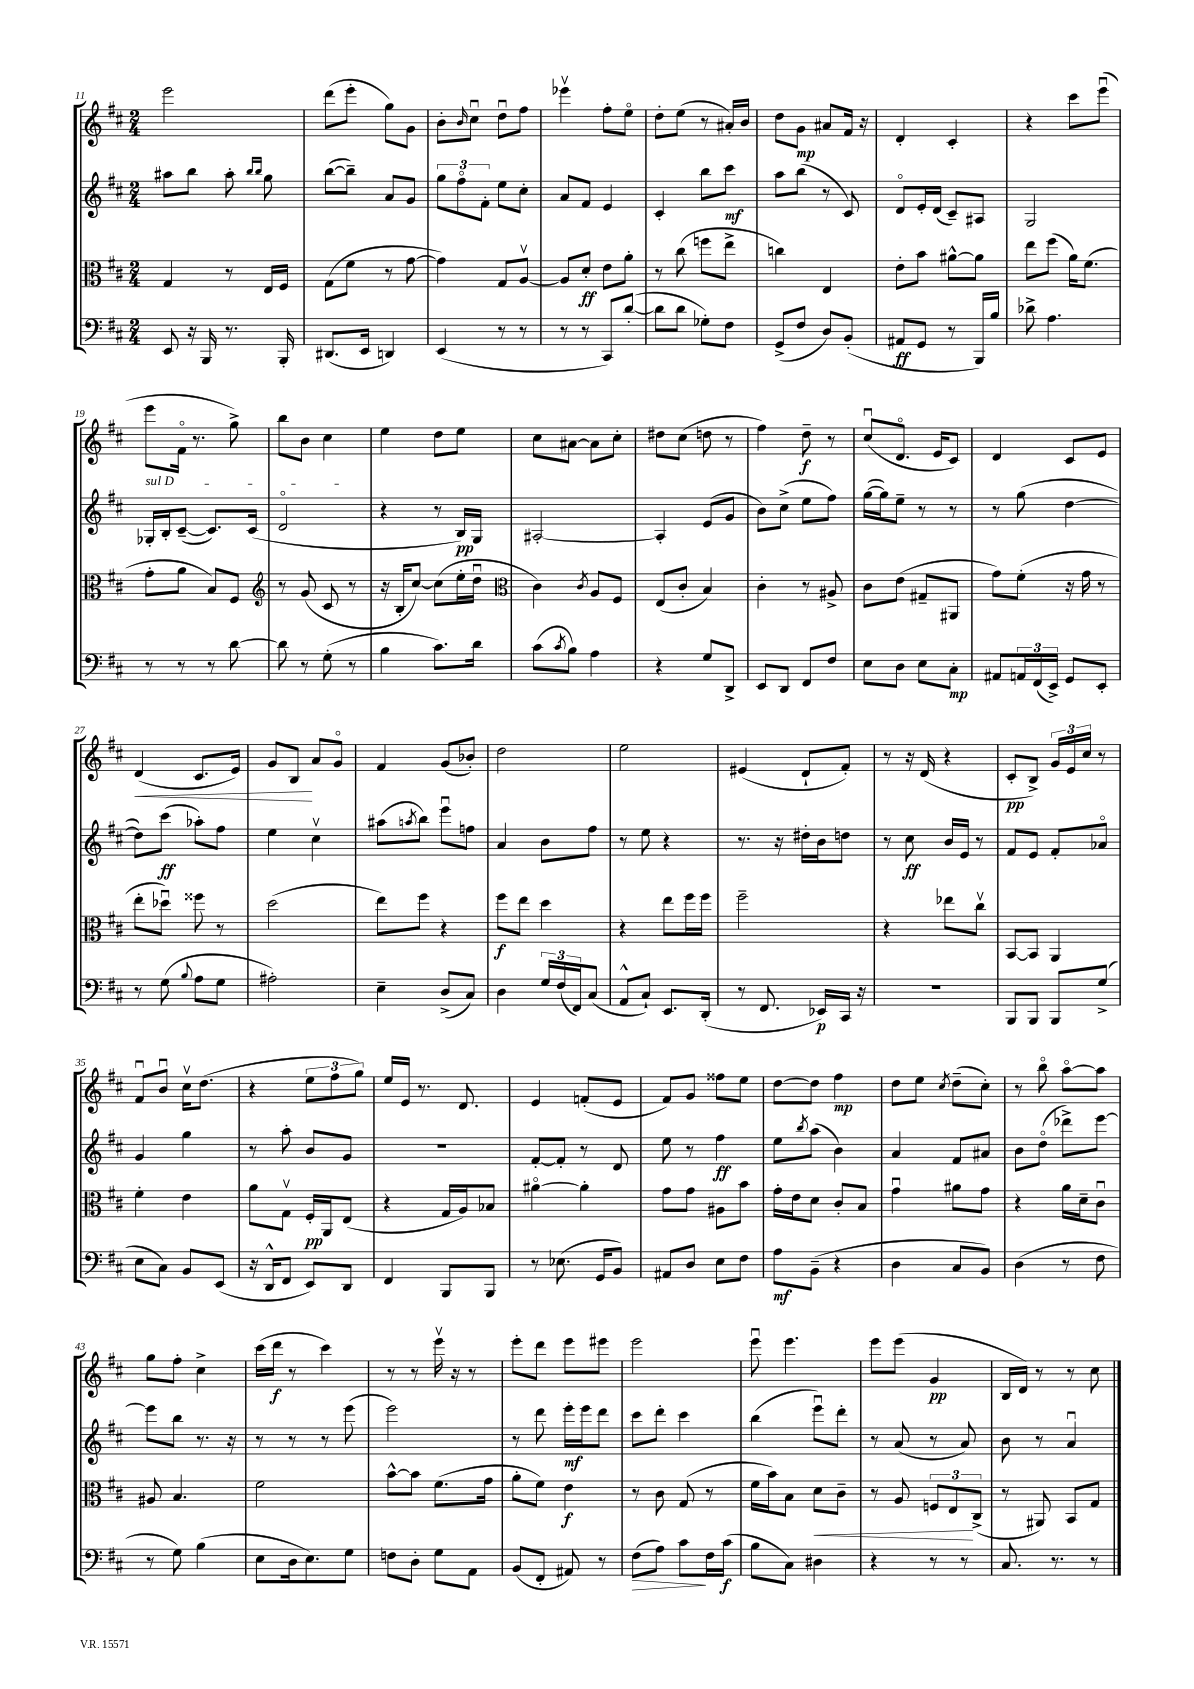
<<
\new StaffGroup <<
\new Staff = "s0" {
    \clef treble \key d \major \numericTimeSignature \time 2/4
    e'''2 |
    d'''8( e'''8-. g''8) g'8 |
    b'8-. \grace { b'16 } cis''8\downbow d''8\downbow fis''8 |
    ees'''4\upbow fis''8-. e''8\flageolet |
    d''8-. e''8( r8 ais'16-.) b'16 |
    d''8 g'8\mp ais'8 fis'16 r16 |
    d'4-. cis'4-. |
    r4 cis'''8 e'''8\downbow( |
    e'''8 fis'16\flageolet r8. g''8->) |
    b''8 b'8 cis''4 |
    e''4 d''8 e''8 |
    cis''8 ais'8~ ais'8 cis''8-. |
    dis''8 cis''8( d''8 r8 |
    fis''4) d''8--\f r8 |
    cis''8\downbow( d'8.\flageolet e'16 cis'8) |
    d'4 cis'8 e'8 |
    d'4\<( cis'8. e'16) |
    g'8 b8\! a'8 g'8\flageolet |
    fis'4 g'8( bes'8-.) |
    d''2 |
    e''2 |
    eis'4( d'8-! fis'8-.) |
    r8 r16 d'16( r4 |
    cis'8-.\pp b8->) \tuplet 3/2 { g'16 e'16 cis''16 } r8 |
    fis'8\downbow b'8\downbow cis''16\upbow d''8.( |
    r4 \tuplet 3/2 { e''8 fis''8 g''8) } |
    e''16 e'16 r8. d'8. |
    e'4 f'8-.( e'8 |
    fis'8) g'8 fisis''8 e''8 |
    d''8~ d''8 fis''4\mp |
    d''8 e''8 \acciaccatura { cis''8 } d''8--( cis''8-.) |
    r8 b''8\flageolet a''8~\flageolet a''8 |
    g''8 fis''8-. cis''4-> |
    cis'''16( d'''16\f r8 cis'''4) |
    r8 r8 e'''16\upbow r16 r8 |
    e'''8-. d'''8 e'''8 eis'''8 |
    e'''2 |
    e'''8\downbow e'''4. |
    e'''8 e'''8( g'4\pp |
    b16 d'16) r8 r8 cis''8 \bar "|." |
}
\new Staff = "s1" {
    \clef treble \key d \major \numericTimeSignature \time 2/4
    ais''8 b''8 ais''8-. \grace { b''16 b''16 } g''8 |
    b''8~( b''8--) a'8 g'8 |
    \tuplet 3/2 { g''8 fis''8\flageolet fis'8-. } e''8 cis''8-. |
    a'8 fis'8 e'4 |
    cis'4-. b''8 cis'''8\mf |
    a''8 b''8( r8 cis'8) |
    d'8\flageolet e'16-. d'16( cis'8--) ais8 |
    g2 |
    \once \override TextSpanner.bound-details.left.text = \markup { \italic "sul D" } ges16-.\startTextSpan b16-. cis'8~--( cis'8.) cis'16( |
    d'2\flageolet\stopTextSpan |
    r4 r8 b16\pp) g16 |
    ais2~-. |
    ais4-. e'8( g'8 |
    b'8) cis''8->( e''8 fis''8) |
    g''16~( g''16) e''8-- r8 r8 |
    r8 g''8( d''4~ |
    d''8) cis'''8\ff( aes''8-.) fis''8 |
    e''4 cis''4\upbow |
    ais''8( \acciaccatura { a''8 } b''8) e'''8\downbow f''8 |
    a'4 b'8 fis''8 |
    r8 e''8 r4 |
    r8. r16 dis''16-. b'16 d''8 |
    r8 cis''8\ff b'16 e'16 r8 |
    fis'8 e'8 fis'8-. aes'8\flageolet |
    g'4 g''4 |
    r8 a''8-. b'8 g'8 |
    R2 |
    fis'8~-. fis'8-. r8 d'8 |
    e''8 r8 fis''4\ff |
    e''8 \acciaccatura { b''8 } a''8( b'4) |
    a'4 fis'8 ais'8 |
    b'8 d''8\flageolet( des'''8->) e'''8~ |
    e'''8 b''8 r8. r16 |
    r8 r8 r8 e'''8( |
    e'''2) |
    r8 d'''8 e'''16-.\mf e'''16 d'''8 |
    cis'''8 d'''8-. cis'''4 |
    b''4( e'''8\downbow) d'''8-. |
    r8 a'8( r8 a'8) |
    b'8 r8 a'4\downbow \bar "|." |
}
\new Staff = "s2" {
    \clef alto \key d \major \numericTimeSignature \time 2/4
    g4 r8 e16 fis16 |
    g8( fis'8 r8 g'8~ |
    g'4) g8 a8~\upbow |
    a8 d'8-.\ff e'8 a'8-. |
    r8 cis''8( f''8 e''8-> |
    c''4) e4 |
    e'8-. b'8 ais'8~-^ ais'8 |
    e''8 fis''8( a'16) fis'8.( |
    g'8-. a'8 b8) fis8 |
    \clef treble r8 g'8( cis'8 r8 |
    r16 b16-. cis''8~) cis''8( e''16-. d''16\downbow |
    \clef alto cis'4) \acciaccatura { cis'8 } a8 fis8 |
    e8( cis'8-. b4) |
    cis'4-. r8 ais8-> |
    cis'8 e'8( gis8-- ais,8 |
    g'8) fis'8-.( r16 g'16 r8 |
    e''8-. des''8\downbow) fisis''8 r8 |
    d''2( |
    e''8) fis''8 r4 |
    fis''8\f e''8 d''4 |
    r4 e''8 fis''16 fis''16 |
    fis''2-- |
    r4 ees''8 cis''8\upbow |
    b,8~ b,8 a,4 |
    fis'4-. e'4 |
    a'8 g8\upbow fis16-.\pp a,16 e8( |
    r4 g16 a16) bes8 |
    ais'4~\flageolet ais'4-. |
    g'8 g'8 ais8 b'8 |
    g'16-. e'16 d'8 cis'8-. b8 |
    g'4\downbow ais'8 g'8 |
    r4 a'16 d'16-- cis'8\downbow |
    ais8 b4. |
    fis'2 |
    b'8~-^ b'8 fis'8.( g'16 |
    a'8-. fis'8) e'4\f |
    r8 cis'8 g8( r8 |
    fis'16 b'16) b8 d'8\< cis'8-- |
    r8 a8 \tuplet 3/2 { f8 e8\! cis8->( } |
    r8 ais,8) b,8 g8 \bar "|." |
}
\new Staff = "s3" {
    \clef bass \key d \major \numericTimeSignature \time 2/4
    e,8 r16 b,,16 r8. b,,16-. |
    dis,8.( e,16 d,4) |
    e,4( r8 r8 |
    r8 r8 cis,8) d'8~-.( |
    d'8 d'8 ges8-.) fis8 |
    g,8->( fis8 d8) b,8-.( |
    ais,8\ff g,8 r8 b,,16) b16 |
    des'8-> a4. |
    r8 r8 r8 d'8~ |
    d'8 r8 g8-.( r8 |
    b4 cis'8.) d'16 |
    cis'8( \acciaccatura { cis'8 } b8) a4 |
    r4 g8 d,8-> |
    e,8 d,8 fis,8 fis8 |
    e8 d8 e8 cis8-.\mp |
    ais,8 \tuplet 3/2 { a,16 fis,16( e,16->) } g,8 e,8-. |
    r8 g8( \appoggiatura { b8 } a8 g8 |
    ais2-.) |
    e4-- d8->( cis8) |
    d4 \tuplet 3/2 { g16 fis16( fis,16) } cis8( |
    a,8-^ cis8-!) e,8. d,16-.( |
    r8 fis,8. ees,16\p) cis,16 r16 |
    R2 |
    b,,8 b,,8 b,,8 g8->( |
    e8 cis8) b,8 e,8( |
    r16 d,16-^ fis,8 e,8) d,8 |
    fis,4 b,,8 b,,8 |
    r8 ees8.( g,16 b,8) |
    ais,8 d8 e8 fis8 |
    a8\mf b,8--( r4 |
    d4 cis8 b,8) |
    d4( r8 fis8 |
    r8 g8) b4( |
    e8 d16 e8.) g8 |
    f8 d8-. g8 a,8 |
    b,8( fis,8-. ais,8) r8 |
    fis8\>( a8) cis'8\! fis16 cis'16\f( |
    b8 cis8) dis4 |
    r4 r8 r8 |
    cis8. r8. r8 \bar "|." |
}
>>
>>
\layout { \context { \Score currentBarNumber = #11 } }
